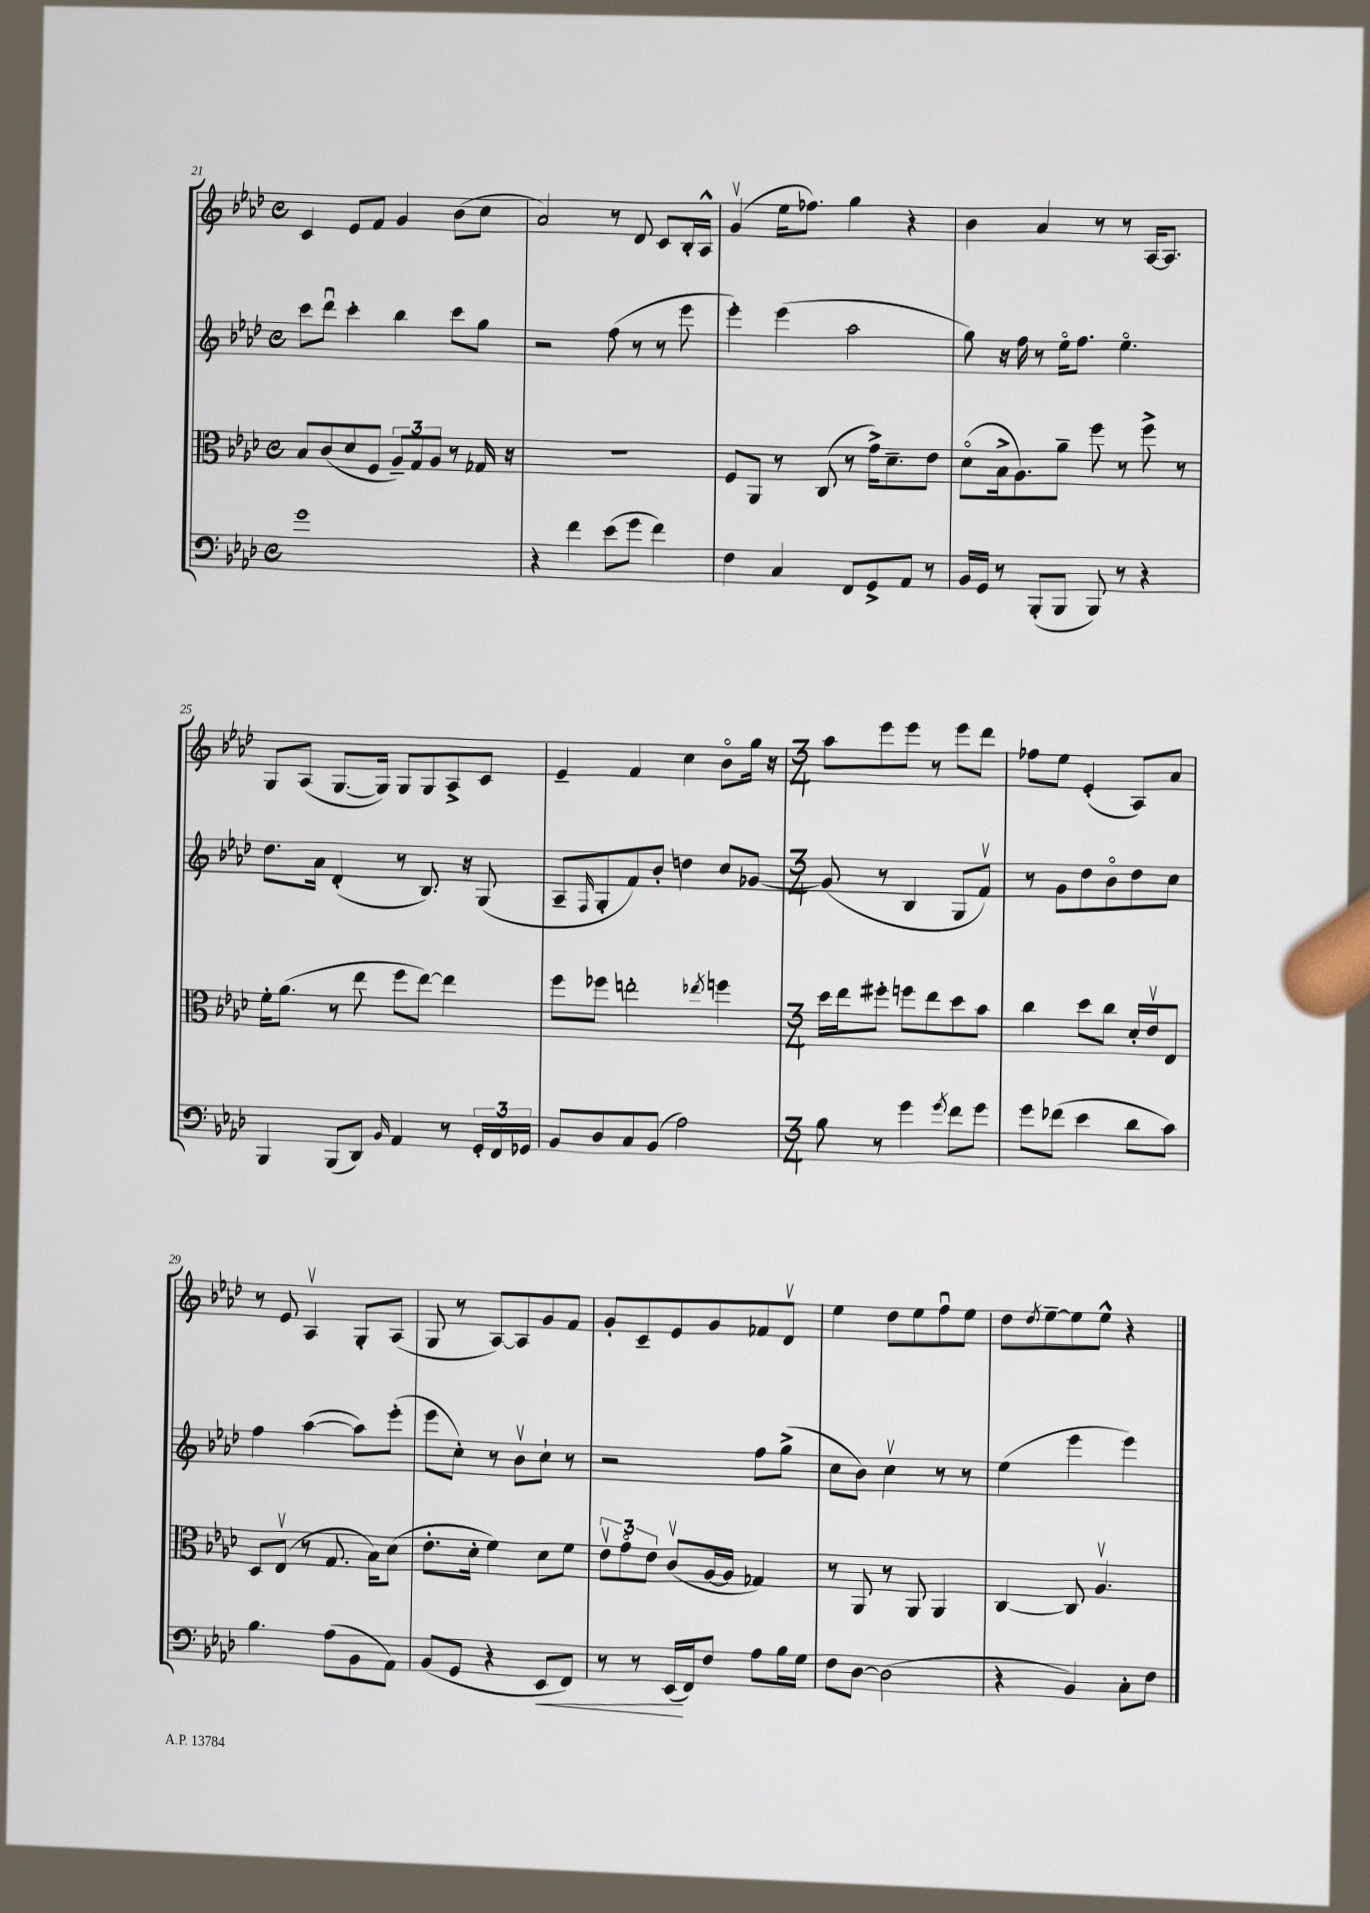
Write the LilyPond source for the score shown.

<<
\new StaffGroup <<
\new Staff = "s0" {
    \clef treble \key aes \major \defaultTimeSignature \time 4/4
    c'4 ees'8 f'8 g'4 bes'8( c''8 |
    aes'2) r8 des'8 c'8 bes16-. aes16-^ |
    g'4\upbow( ees''16 fes''8.) g''4 r4 |
    bes'4 aes'4 r8 r8 aes16~ aes8. |
    g8 aes8( g8.~ g16) g8 g8 aes8-> c'8 |
    ees'4-- f'4 c''4 bes'8\flageolet g''16 r16 |
    \numericTimeSignature \time 3/4 aes''8 ees'''8 ees'''8 r8 ees'''8 des'''8 |
    fes''8 ees''8 ees'4-.( aes8) aes'8 |
    r8 ees'8 aes4\upbow g8-. aes8( |
    g8 r8 aes8~) aes8 g'8 f'8 |
    g'8-. c'8-- ees'8 g'8 fes'8 des'8\upbow |
    ees''4 des''8 ees''8 f''8\downbow ees''8 |
    des''8 \acciaccatura { des''8 } ees''8~-- ees''8 ees''8-^ r4 \bar "|." |
}
\new Staff = "s1" {
    \clef treble \key aes \major \defaultTimeSignature \time 4/4
    c'''8 des'''8\downbow c'''4-. bes''4 c'''8 g''8 |
    r2 f''8( r8 r8 ees'''8 |
    ees'''4-.) ees'''4( aes''2 |
    g''8) r16 f''16 r8 ees''16\flageolet f''8. ees''4.\flageolet |
    des''8. aes'16 des'4-.( r8 bes8.) r16 g8( |
    aes8-- \grace { f16 } g8-. f'8) bes'8-. d''4 c''8 ges'8~ |
    \numericTimeSignature \time 3/4 ges'8( r8 bes4 g8 f'8\upbow) |
    r8 g'8 des''8 bes'8\flageolet des''8 c''8 |
    f''4 aes''4~( aes''8) ees'''8-.( |
    ees'''8 c''8-.) r8 bes'8\upbow c''8-! r8 |
    r2 f''8 g''8->( |
    c''8 bes'8) c''4\upbow r8 r8 |
    ees''4( ees'''4 ees'''4) \bar "|." |
}
\new Staff = "s2" {
    \clef alto \key aes \major \defaultTimeSignature \time 4/4
    bes8 c'8( des'8 f8 \tuplet 3/2 { aes8--) g8 aes8 } r8 ges16 r16 |
    R1 |
    f8 aes,8 r8 c8( r8 g'16->) des'8.-- ees'8 |
    des'8\flageolet( bes16-> aes8.) aes'8-- f''8 r8 f''8-> r8 |
    f'16-. aes'8.( r8 ees''8 f''8 ees''8~) ees''4 |
    f''8 fes''8 e''2-. \acciaccatura { ees''8 } f''4 |
    \numericTimeSignature \time 3/4 des''16 ees''16 fis''8-. f''8 ees''8 des''8 bes'8 |
    c''4 des''8 c''8 des'16-. ees'16\upbow ees8 |
    des8 ees8\upbow( r8 g8. bes16) des'8( |
    ees'8.-. des'16-. f'4) des'8 f'8 |
    \tuplet 3/2 { ees'8\upbow g'8\flageolet ees'8 } c'8\upbow( aes16~ aes16 ges4) |
    r8 aes,8 r8 aes,8 aes,4 |
    c4~ c8 aes4.\upbow \bar "|." |
}
\new Staff = "s3" {
    \clef bass \key aes \major \defaultTimeSignature \time 4/4
    g'1 |
    r4 f'4 ees'8( g'8 f'4) |
    f4 c4 f,8 g,8-> aes,8 r8 |
    bes,16 g,16 r8 bes,,8-.( bes,,8 bes,,8) r8 r4 |
    bes,,4 bes,,8( des,8) \grace { bes,16 } aes,4 r8 \tuplet 3/2 { g,16-. f,16 ges,16 } |
    bes,8 des8 c8 bes,8( aes2) |
    \numericTimeSignature \time 3/4 bes8 r8 g'4 \acciaccatura { g'8 } f'8 g'8 |
    g'8 fes'8( ees'4 des'8 c'8) |
    bes4. aes8( bes,8 aes,8) |
    bes,8( g,8 r4 ees,8\< f,8) |
    r8 r8 ees,16\!( f,16) f8 aes8 bes16 g16 |
    f8 des8~ des2( |
    r4 bes,4) c8-. f8 \bar "|." |
}
>>
>>
\layout { \context { \Score currentBarNumber = #21 } }
